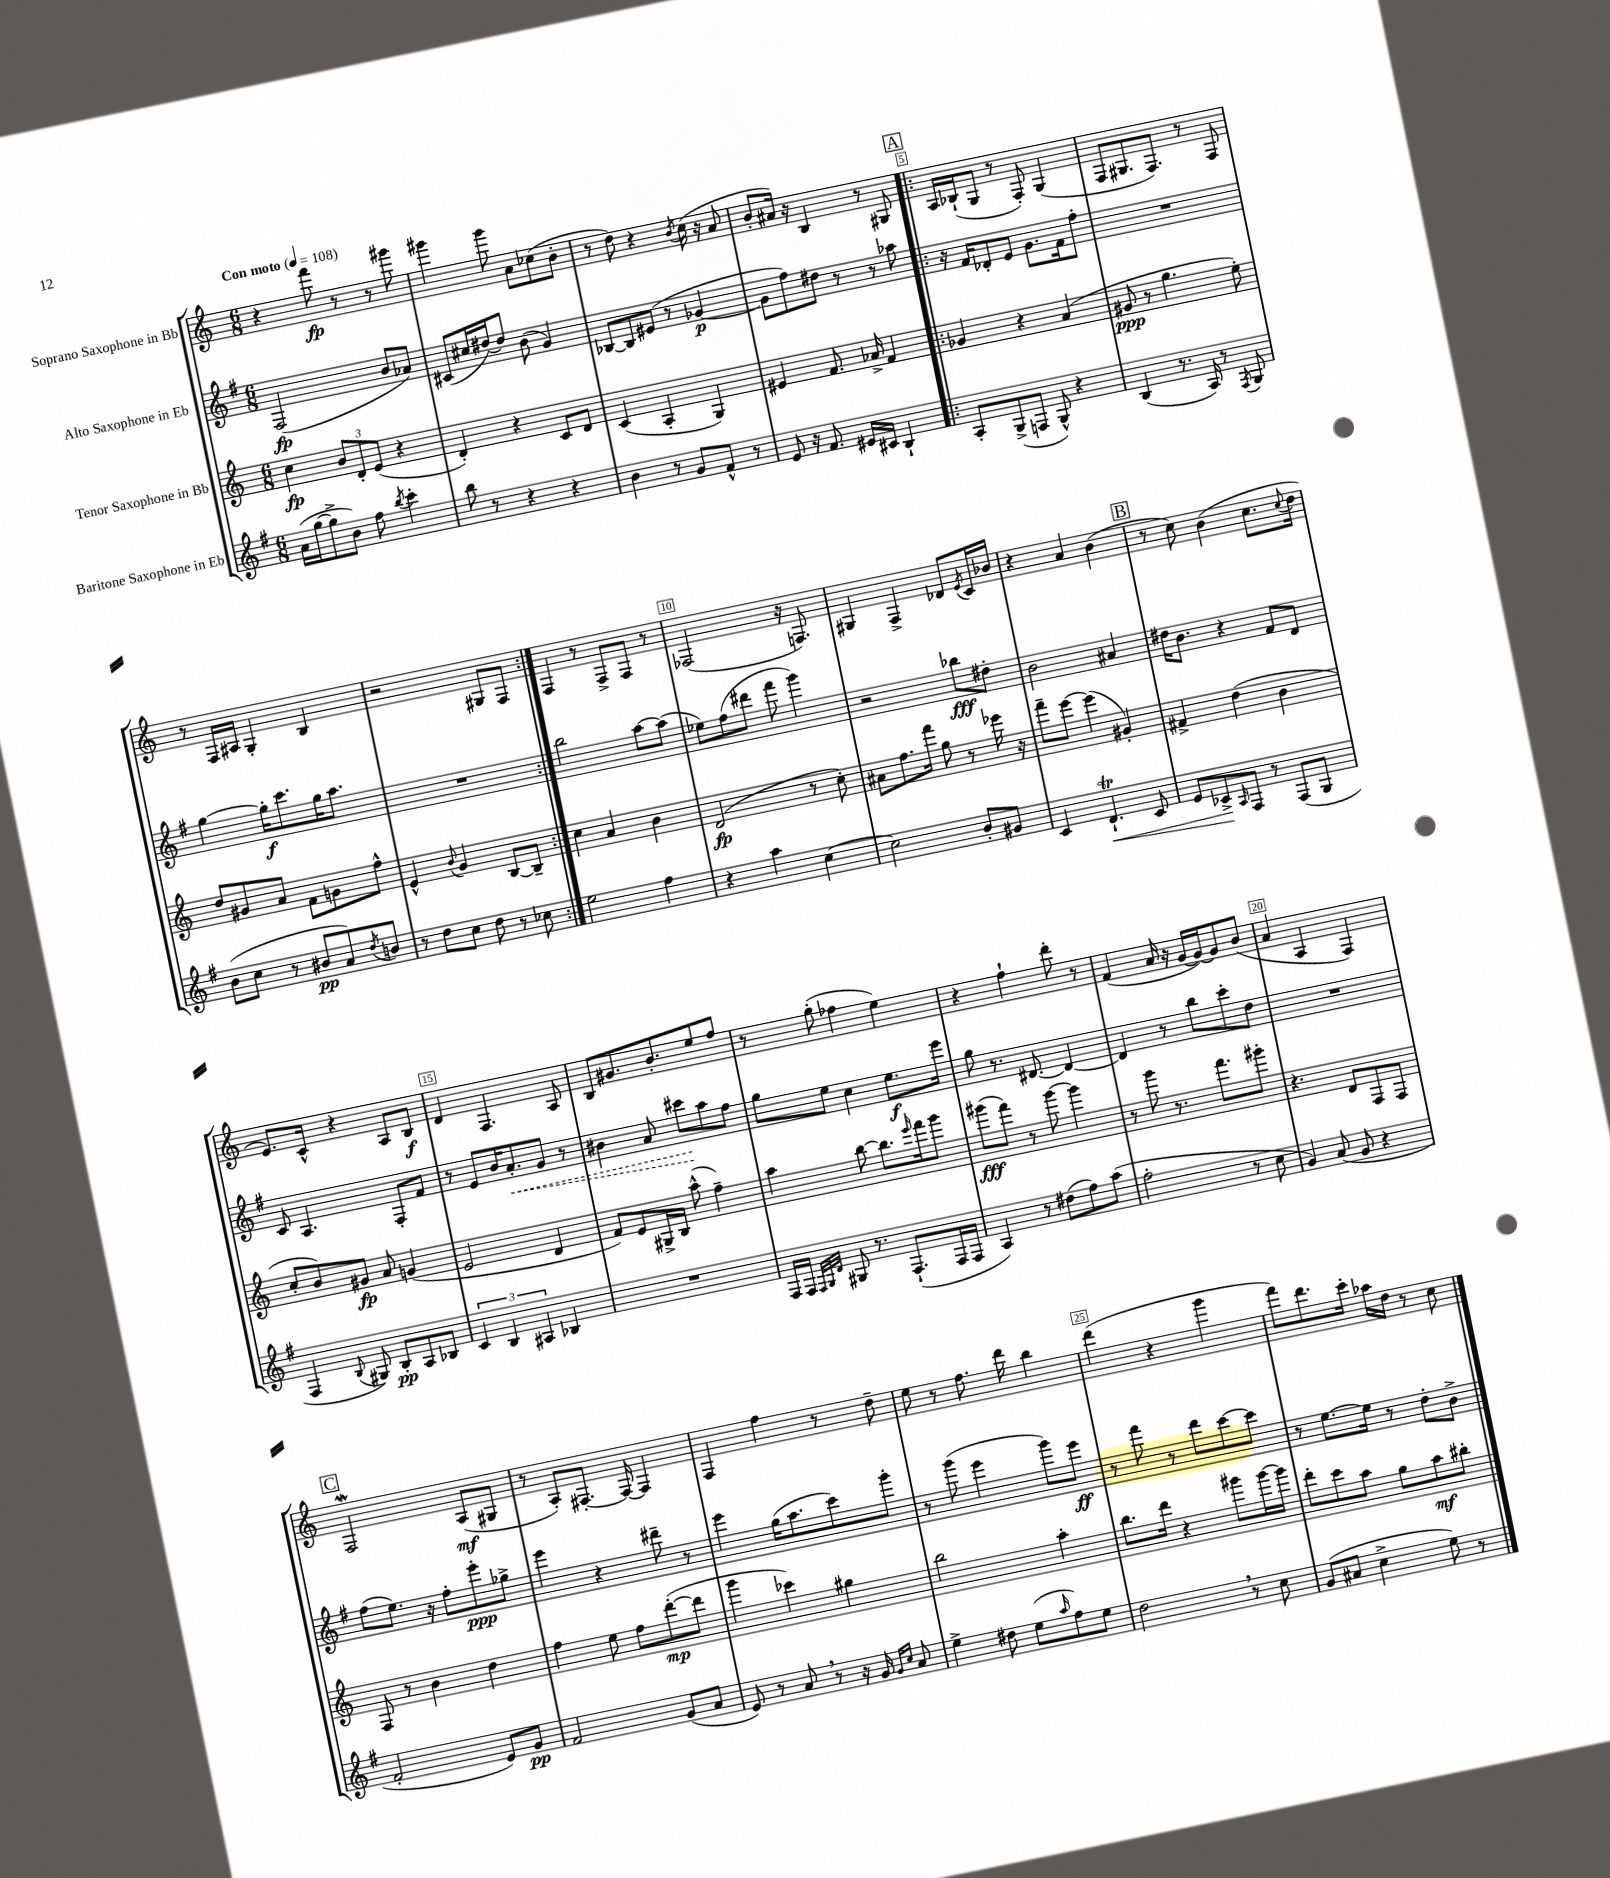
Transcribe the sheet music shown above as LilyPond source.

<<
\new StaffGroup <<
\new Staff = "s0" \with { instrumentName = "Soprano Saxophone in Bb" } {
    \clef treble \key c \major \numericTimeSignature \time 6/8 \tempo "Con moto" 4 = 108
    r4 f'''8\fp r8 r8 gis'''8 |
    gis'''4 gis'''8 a'8 ces''8( b'8-. |
    r8 d''8) r4 \acciaccatura { b'8 } c''16( r16 a'8 |
    b'8-. ais'16) r16 b4 r8 gis8 |
    \repeat volta 2 { \mark \markup { \box "A" } a16 bes16-!( g8 r8 f8-.) g4( |
    f8 gis8. f8.) r8 f8 |
    r8 f16 ais16 g4-. b4 |
    r2 gis8 f8 | }
    f4 r8 f8-> f8 r8 |
    fes2( r16 f8.) |
    gis4 f4-> des'8 \acciaccatura { e'8 } c'16 bes'16 |
    r4 a'4 b'4( |
    \mark \markup { \box "B" } r8 c''8) b'4( c''8. \appoggiatura { c''8 } d''16 |
    e'8.) c'16-^ r4 a8 b8\f |
    d'4 f4. a8 |
    b8 gis'8. b'8.-. e''8 f''8 |
    r8 g''8-.( fes''4 e''4) |
    r4 f''4-! d'''8-. r8 |
    f'4( a'16 r16 g'16~ g'16~) g'8 b'8( |
    a'4 a4 f4) |
    \mark \markup { \box "C" } f2\mordent a8\mf( gis8 |
    r8 a8-.) fis8.~-. fis16~ fis4 |
    f4 f''4 r8 d''8-- |
    e''8 r8 f''8. d'''16 b''4 |
    d'''4( r4 g'''4 |
    f'''8) d'''8. c'''16-. aes''16 d''16 r8 c''8 \bar "|." |
}
\new Staff = "s1" \with { instrumentName = "Alto Saxophone in Eb" } {
    \clef treble \key g \major \numericTimeSignature \time 6/8
    fis2\fp( b'8 aes'8) |
    cis'8( cis''16 dis''16~) dis''8 b'8( g'4) |
    bes8~ bes8 eis'8( r8 ges'4~\p |
    ges'8 fis''8) dis''8 r8 r8 aes''8 |
    \repeat volta 2 { \mark \markup { \box "A" } r16 fis'16 des'8-. e'8 g'8. fis'16 fis''8-. |
    R2. |
    g''4~ g''16-.\f c'''8. g''16 a''8. |
    R2. | }
    b''2 a''8~ a''8( |
    ees''8) fis''8( dis'''8 fis'''8 g'''4) |
    r2 bes''8\fff dis''8-. |
    b'2 ais'4 |
    \mark \markup { \box "B" } dis''16 b'8. r4 fis'8 d'8 |
    c'8 a4. fis8-. fis'8 |
    r8 e'8 b'16 \once \override Hairpin.style = #'dashed-line a'8.-.\< g'8 r8 |
    bis'4 a'8 cis'''8\! a''8 fis''8 |
    g''8 e''8 c''4 e''8.\f e'''16 |
    g''8 r8. dis'8.~ dis'4~ |
    dis'4 r8 b''8 c'''8-. d''8 |
    R2. |
    \mark \markup { \box "C" } fis''8( e''8.) r16 fis''8-. e'''8-.\ppp ges''8-> |
    e'''4 r4 dis'''8-- r8 |
    e'''4 g''16( a''8. c'''8) g'''8-. |
    r8 g'''8( e'''4 g'''8) e'''8\ff |
    r8 fis'''8 r8 d'''8 c'''8~ c'''8 |
    r8 e''8.~ e''16 r8 d''8-. b'8-> \bar "|." |
}
\new Staff = "s2" \with { instrumentName = "Tenor Saxophone in Bb" } {
    \clef treble \key c \major \numericTimeSignature \time 6/8
    c''4\fp \tuplet 3/2 { b'8 d'8-. e'8( } r4 |
    d'4-.) r4 c'8 d'8 |
    c'4( a4-. g4) |
    eis'4 f'8. aes'16-> f'4 |
    \repeat volta 2 { \mark \markup { \box "A" } ges'4 r4 a'4( |
    gis'8\ppp r8 g''4. e''8-.) |
    d''8 gis'8 a'8 f'8 g'8 f''8-^ |
    e'4-^ \appoggiatura { b'8 } g'4 b8~ b8-- | }
    c''4 a'4 b'4 |
    d'2\fp( r8 c''8-.) |
    ais'8 f''8. f'''16 g''8 r8 ees'''16 r16 |
    f'''8-- e'''8~ e'''4( gis'4-.) |
    \mark \markup { \box "B" } fis'4-> d''4( b'4 |
    c''8-. b'8) gis'8\fp a'8 g'4( |
    e'2 d'4 |
    f'8) e'8 gis16-> b16 a''8-^( f''4--) |
    a''4 b''8~ b''8. \grace { e'''16 } f'''16 g'''8 |
    gis'''8\fff( f'''8) r8 gis'''8~ gis'''4 |
    r8 g'''8 r8. f'''8. gis'''8-. |
    r4. d'8 f8 f8 |
    \mark \markup { \box "C" } f8 r8 b'4 d''4 |
    f''4 e''8 f''8 d'''8~-.\mp( d'''8 |
    g'''4 ces'''4) gis''4 |
    b''2 a''4-. |
    b''8. d'''16 r4 gis'''8 gis'''16~ gis'''16 |
    d'''8-. c'''8 a''8 g''8 a''8\mf bis''8-. \bar "|." |
}
\new Staff = "s3" \with { instrumentName = "Baritone Saxophone in Eb" } {
    \clef treble \key g \major \numericTimeSignature \time 6/8
    a'16( g''16~ g''8-> b'8) fis''8 \acciaccatura { b''8 } c'''4-. |
    b''8 r8 r4 r4 |
    b'4 r8 g'8 fis'8-^ r8 |
    e'8 r16 fis'8. eis'16 cis'16 b4-! |
    \repeat volta 2 { \mark \markup { \box "A" } a8-. g8->( f8 g8-^) r4 |
    b4( r8. a16) r8 \acciaccatura { fis8 } g8 |
    b'8( c''8 r8 bis'8\pp a'8) \acciaccatura { d''8 } b'8 |
    r8 d''8 c''8 d''8 r8 ces''8 | }
    e''2 fis''4 |
    r4 a''4 c''4~ |
    c''2 b'8-. gis'8 |
    c'4 d'4.-!\trill\< c'8 |
    \mark \markup { \box "B" } e'8 ces'8->\! \grace { a16 } fis8 r8 fis8( g8 |
    fis4 \appoggiatura { b8 } gis8) b8-.\pp a8 bes8 |
    \tuplet 3/2 { c'4 b4 ais4 } bes4 |
    R2. |
    fis16 fis16 \grace { fis32 g32 d'32 } gis8 r8. fis8.-!( fis16 fis16 |
    a4) r8 dis''8( fis''8) a''8( |
    fis''2-. r8 c''8 |
    g'4) a'8( g'8 r4 |
    \mark \markup { \box "C" } fis'2-. e'8) g'8\pp |
    fis'2 g'8( a'8 |
    e'8) r8 a'8 \breathe r8 r16 g'16 \grace { g'16 c''16 } a'8 |
    e''4-> dis''8 e''8( \grace { a''16 } fis''8) e''8 |
    d''2 \breathe r8 c''8 |
    g'8( ais'8 c''4-> e''8) r8 \bar "|." |
}
>>
>>
\layout { \context { \Score \override BarNumber.break-visibility = ##(#f #t #t) barNumberVisibility = #(every-nth-bar-number-visible 5) \override BarNumber.stencil = #(make-stencil-boxer 0.1 0.3 ly:text-interface::print) } }
